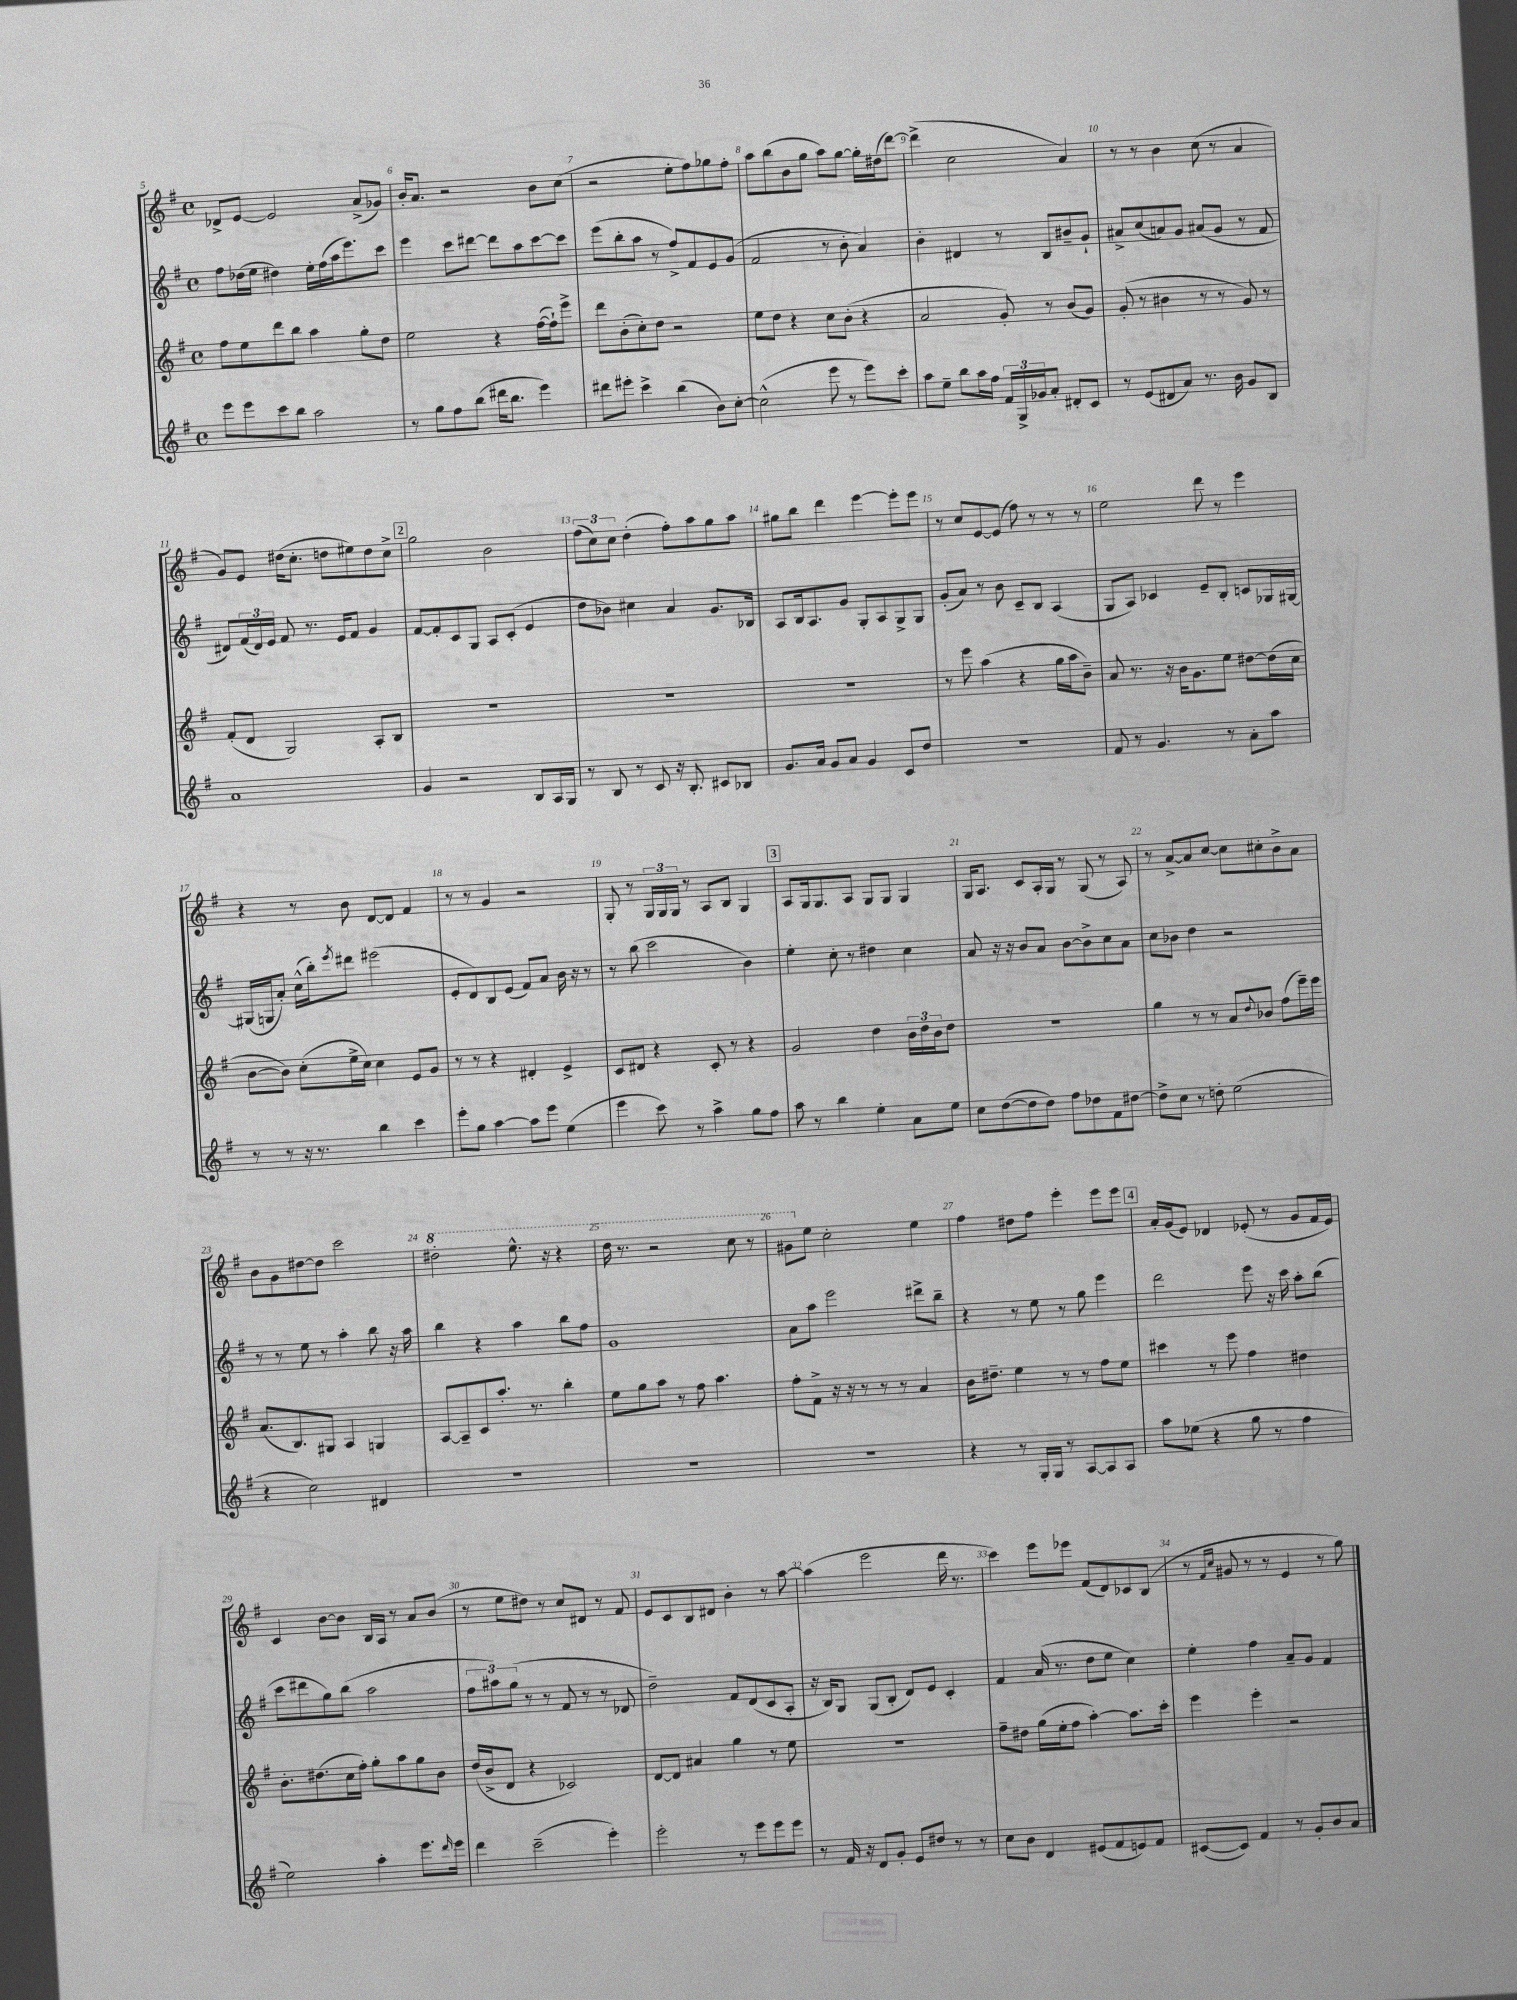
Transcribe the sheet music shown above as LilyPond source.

<<
\new StaffGroup <<
\new Staff = "s0" {
    \clef treble \key g \major \defaultTimeSignature \time 4/4
    des'8-> e'8~ e'2 a'8->( ges'8) |
    b'16-. a'8. r2 b'8 c''8( |
    r2 e''8-. fis''8) ges''8 fis''8-. |
    a''8 b''8( b'8 g''8 a''8) g''8~ g''16-. dis''16( d'''8~) |
    d'''4->( c''2 a'4) |
    r8 r8 b'4 c''8( r8 a'4 |
    g'8) e'8 dis''16( c''8.-. d''8 eis''8) d''8 c''8-> |
    \mark \markup { \box "2" } g''2 b'2 |
    \tuplet 3/2 { fis''8( c''8) c''8 } d''4-.( fis''8-.) a''8 g''8 a''8 |
    gis''8 b''8 d'''4 e'''4~ e'''8-. e'''8 |
    r8 c''8 e'8~ e'8( fis''8) r8 r8 r8 |
    e''2 d'''8 r8 e'''4 |
    r4 r8 b'8 d'8~ d'8 fis'4 |
    r8 r8 g'4 r2 |
    g8-. r8 \tuplet 3/2 { g16 g16 g16 } r8 a8 b8 g4 |
    \mark \markup { \box "3" } a8 g16 g8. a8 g8 g8 g4 |
    g16 a8. c'8 a16-. g16 r8 g8( r8 a8) |
    r8 a'8~-> a'8 c''8~ c''8 cis''8-. b'8-> a'8 |
    b'8 g'8 dis''8~ dis''8 c'''2 |
    \ottava #1 dis'''2-. e'''8.-^ r16 r4 |
    d'''16 r8. r2 c'''8 r8 |
    gis''8 \ottava #0 e''8 c''2-. e''4 |
    fis''4 dis''8 fis''8 e'''4-. e'''8 e'''8 |
    \mark \markup { \box "4" } a'16-. g'16( e'8) des'4 ees'8-.( r8 g'8 fis'16 ees'16) |
    c'4 b'8~ b'8 b16 a16 r8 a'8 b'8( |
    r8 e''8 dis''8) r8 c''8 dis'8 r8 fis'8 |
    e'8 c'8 b8 dis'8 b'4-. r8 a''8~ |
    a''4( e'''2 d'''16 r8. |
    c'''4) e'''8 ees'''8 fis'8( d'8) ces'8 b8( |
    r8 \grace { fis'16 c''16 } gis'8 r8 r8 e'4 r8 g''8) \bar "|." |
}
\new Staff = "s1" {
    \clef treble \key g \major \defaultTimeSignature \time 4/4
    fis''8 des''16( e''16 dis''4) e''16-. fis''16( a''16 e'''8.) c'''8 |
    e'''4 c'''8 dis'''8~ dis'''8 a''8 c'''8~ c'''8 |
    e'''8( b''8-. a''8 r8 fis''8->) fis'8 e'8 g'8( |
    fis'2 r8 b'8-. a'4) |
    b'4-. dis'4 r8 b8 bis'8-- g'8-! |
    ais'8-> c''8( a'8) g'8 ais'8( g'8 r8 fis'8 |
    dis'8) \tuplet 3/2 { fis'16( dis'16) e'16 } fis'8 r8. e'16 fis'8 g'4 |
    \mark \markup { \box "2" } fis'8~ fis'8-. c'8 g8 a8 c'8-.( e'4 |
    d''8 bes'8) cis''4 a'4 g'8. bes16 |
    a8 b16 a8. g'8 g8-. a8 g8-> g8 |
    g'8-.( a'8) r8 b'8 c'8-- b8 a4( |
    g8 a8) ces'4 e'8-- b8-. c'8 ges16 gis16~ |
    gis16( g16 a'8-.) c''16-^( b''16-.) \acciaccatura { e'''8 } dis'''8 eis'''2( |
    e'8-. d'8) b8 e'8( fis'8) a'8 b'16 r16 r8 |
    r8 b''8( c'''2 b'4) |
    \mark \markup { \box "3" } e''4-. c''8-. r8 dis''4 c''4 |
    a'8 r16 r16 b'8 a'8 b'8~ b'8-> c''8 a'8 |
    c''8 bes'8 d''4 r2 |
    r8 r8 e''8 r8 a''4-. b''8 r16 a''16 |
    b''4 r4 a''4 b''8 fis''8 |
    g'1 |
    a'8 a''8 e'''2 dis'''8-> b''8-- |
    r4 r8 e''8 r8 g''8 e'''4 |
    \mark \markup { \box "4" } d'''2 e'''8 r16 c'''16 a''8-. b''8( |
    c'''8 dis'''8 g''8) b''8( a''2 |
    \tuplet 3/2 { fis''8 ais''8) g''8( } r8 r8 fis'8 r8 r8 des'8 |
    d''2--) fis'8 d'8( c'8 a8-. |
    r16 b16) g8 g8( b8-. d'8) e'8 c'4-. |
    fis'4 a'16( r8. d''8 e''8 c''4) |
    e''4-. fis''4 a'8-- g'8 fis'4 \bar "|." |
}
\new Staff = "s2" {
    \clef treble \key g \major \defaultTimeSignature \time 4/4
    fis''8 e''8 d'''8 b''8 a''4 g''8-. d''8 |
    e''2 r4 fis''16~( fis''16-!) e'''8-> |
    d'''8 b'8-.( c''8-.) d''8 r2 |
    e''8 d''8 r4 c''8 b'8-.( r4 |
    a'2 g'8-.) r8 b'8( g'8) |
    g'8-.( r8 bis'4 r8 r8 g'8) r8 |
    fis'8-.( d'8 g2) a8-. b8 |
    \mark \markup { \box "2" } R1 |
    R1 |
    R1 |
    r8 e'''8 a''4( r4 g''16 a''16 b'8--) |
    a'8 r8. r16 b'16 g'8. e''8 dis''8~ dis''16( c''16 |
    b'8~ b'8) c''8-.( e''16-> c''16) c''4 e'8 g'8 |
    r8 r8 r4 dis'4-. e'4-> |
    c'8 dis'8 r4 c'8-. r8 r4 |
    \mark \markup { \box "3" } g'2 d''4 \tuplet 3/2 { b'16 d''16 b'16 } d''8 |
    r1 |
    g''4 r8 r8 a'8 \appoggiatura { d''8 } bes'8 fis''8( e'''16--) e'''16 |
    a'8.( b8.) gis8 a4 g4 |
    a8~ a8-- c'8 a''8.-. r8. b''4-. |
    e''8 g''8 a''8 r8 fis''8 a''4. |
    fis''8-. fis'8-> r16 r16 r8 r8 r8 a'4 |
    b'16 dis''8.-- e''4 r8 r8 fis''8 e''8 |
    \mark \markup { \box "4" } cis'''4 r8 e'''8 fis''4 dis''4 |
    b'8.-. dis''8.( c''16 fis''16-.) g''8-. a''8 g''8 b'8 |
    d''16( b'16-> d'8 r4 ces'2) |
    d'8~ d'8 ais'4 g''4 r8 e''8 |
    R1 |
    fis''8-- dis''8 g''16( e''16-. fis''8 a''4~-.) a''8. c'''16-. |
    e'''4 e'''4-. r2 \bar "|." |
}
\new Staff = "s3" {
    \clef treble \key g \major \defaultTimeSignature \time 4/4
    e'''8 e'''8 c'''8 b''8 a''2 |
    r8 g''8 fis''8 b''8( dis'''16 b''8. e'''4) |
    dis'''8 eis'''8-. c'''4-> b''4( b'8) c''8~-. |
    c''2-^( e'''8 r8 e'''8) c'''8-. |
    a''8 e''8-- b''8 a''16 fis''16 \tuplet 3/2 { fis'16 g16-> ges'16 } a'8-. dis'8-. c'8 |
    r8 e'8( dis'8 a'8) r8. b'16 g'8 b8 |
    a'1 |
    \mark \markup { \box "2" } g'4 r2 b8 a16 g16 |
    r8 b8 r8 c'8 r16 b8.-. cis'8 bes8 |
    g'8. a'16 g'8 a'8 g'4 c'8 d''8 |
    R1 |
    fis'8 r8 g'4. r8 a'8-. a''8 |
    r8 r8 r16 r8. b''4 c'''4 |
    e'''8-. g''8 a''4~ a''8 e'''8 e''4( |
    e'''4 c'''8) r8 a''4-> g''8 fis''8 |
    \mark \markup { \box "3" } a''8 r8 b''4 e''4-. a'8 e''8 |
    c''8 d''8~( d''8 d''8) fis''8 des''8 fis'8 dis''8~ |
    dis''8-> c''8 r8 d''8-. e''2( |
    r4 c''2) dis'4 |
    R1 |
    R1 |
    R1 |
    r4 r8 g16-. g16 r8 a8~ a8 a8 |
    \mark \markup { \box "4" } a''8 ees''8( r4 g''8 r8 fis''4 |
    e''2) a''4-. e'''8. \grace { d'''16 } e'''16 |
    d'''4 c'''2--( e'''4-.) |
    e'''2-. r8 e'''8 e'''8 e'''8 |
    r8 fis'16 r16 d'8 g'8-. e'8 dis''8 r8 r8 |
    c''8 b'8 d'4 eis'8( fis'8 e'8) fis'8 |
    cis'8~( cis'8) fis'4 r8 g'8-. b'8 a'8 \bar "|." |
}
>>
>>
\layout { \context { \Score currentBarNumber = #5 \override BarNumber.break-visibility = ##(#f #t #t) barNumberVisibility = #all-bar-numbers-visible } }
